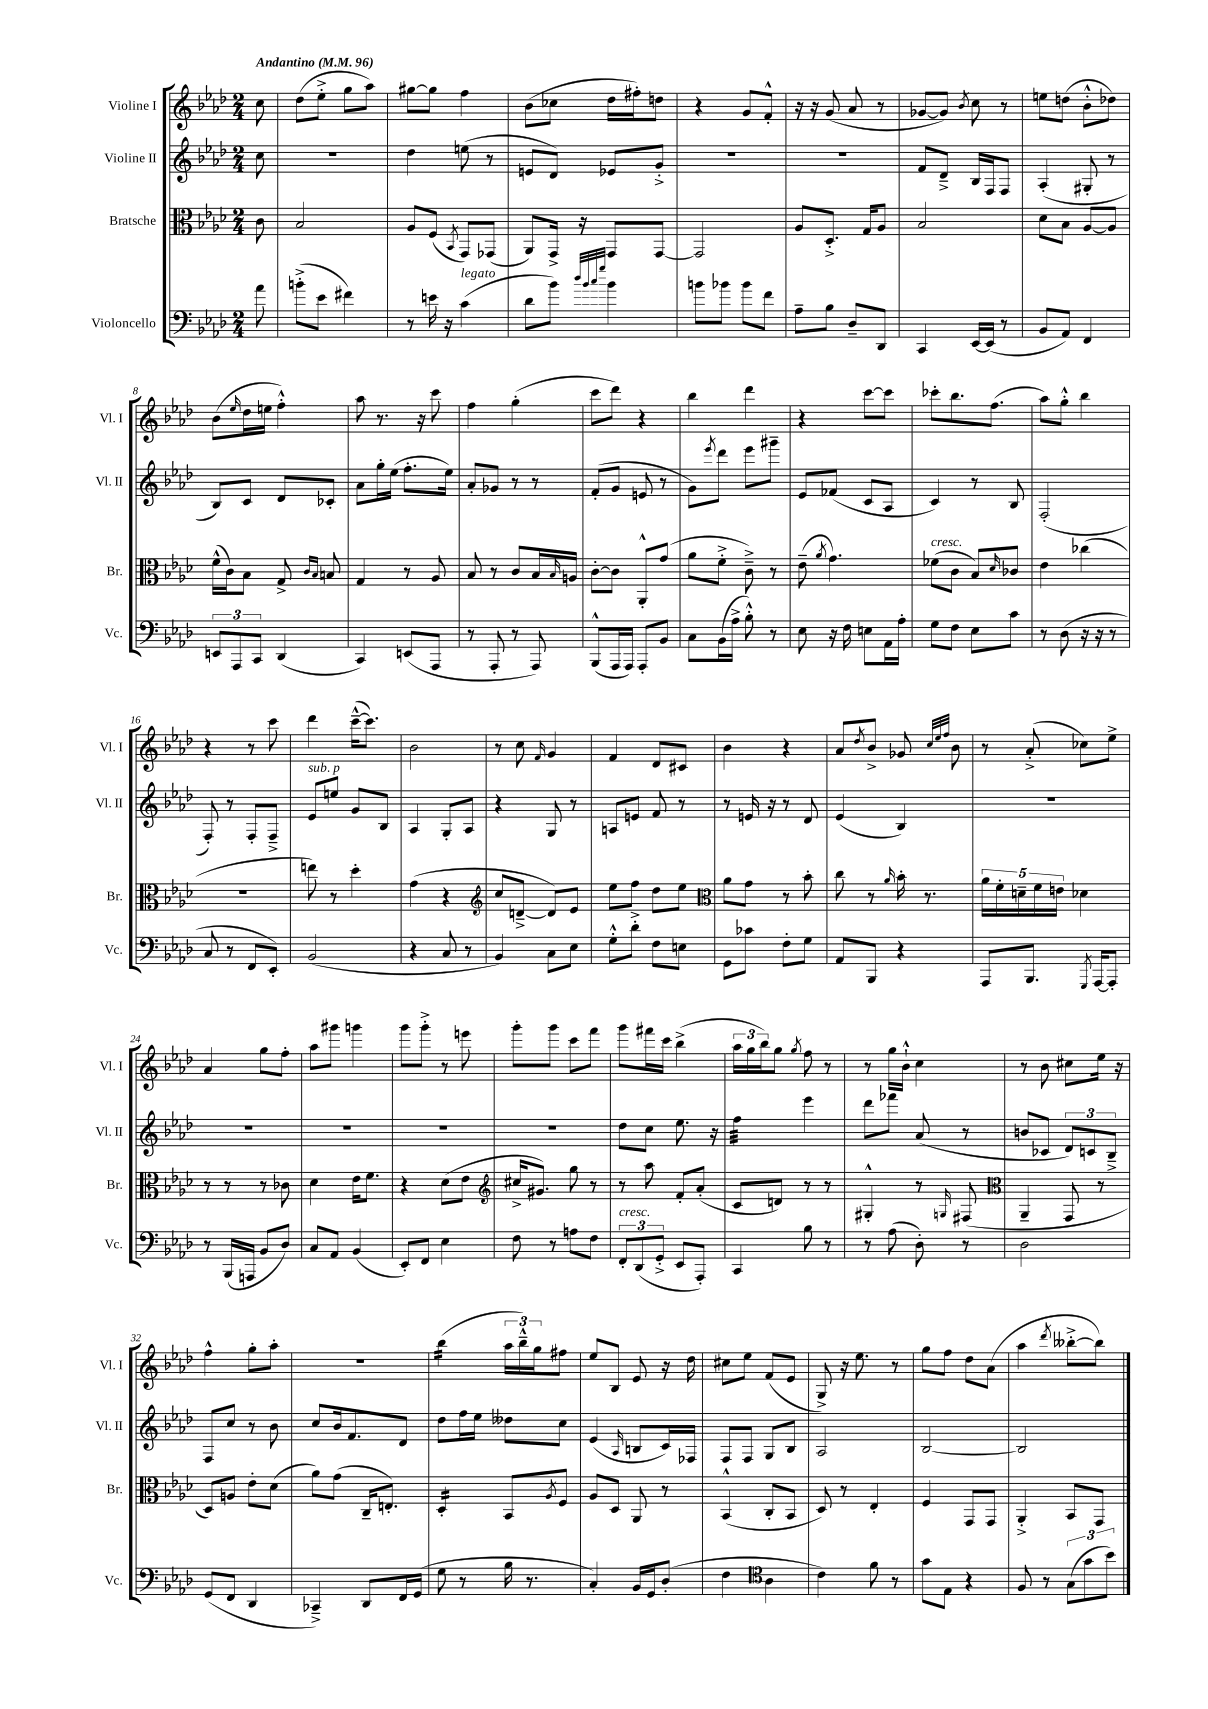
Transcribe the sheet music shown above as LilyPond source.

<<
\new StaffGroup <<
\new Staff = "s0" \with { instrumentName = "Violine I" shortInstrumentName = "Vl. I" } {
    \clef treble \key aes \major \numericTimeSignature \time 2/4 \partial 8 \tempo "Andantino" 4 = 96
    c''8 |
    des''8( ees''8-.-> g''8 aes''8) |
    gis''8~ gis''8 f''4 |
    bes'8( ces''8 des''16 fis''16-.) d''8 |
    r4 g'8 f'8-.-^ |
    r16 r16 g'8( aes'8 r8 |
    ges'8~ ges'8) \acciaccatura { bes'8 } c''8 r8 |
    e''8 d''8( bes'8-.-^ des''8) |
    bes'8( \grace { ees''16 } des''16 e''16 f''4-.-^) |
    aes''8 r8. r16 c'''8 |
    f''4 g''4-.( |
    c'''8 des'''8) r4 |
    bes''4 des'''4 |
    r4 c'''8~ c'''8 |
    ces'''8-. bes''8. f''8.( |
    aes''8) g''8-.-^ bes''4 |
    r4 r8 c'''8 |
    des'''4 c'''16~---^( c'''8.) |
    bes'2 |
    r8 c''8 \grace { f'16 } g'4 |
    f'4 des'8 cis'8 |
    bes'4 r4 |
    aes'8 \acciaccatura { des''8 } bes'8-> ges'8 \grace { c''32 ees''32 f''32 } bes'8 |
    r8 aes'8-.->( ces''8) ees''8-> |
    aes'4 g''8 f''8-. |
    aes''8 gis'''8 g'''4 |
    g'''8 g'''8-.-> r8 e'''8 |
    g'''8-. g'''8 c'''8 f'''8 |
    g'''8 fis'''16 c'''16 bes''4->( |
    \tuplet 3/2 { aes''16 g''16 bes''16) } g''8 \acciaccatura { g''8 } f''8 r8 |
    r8 g''16 bes'16-!-^ c''4 |
    r8 bes'8 cis''8 ees''16 r16 |
    f''4-^ g''8-. aes''8-. |
    r2 |
    bes''4:16( \tuplet 3/2 { aes''16 bes''16---^) g''16 } fis''8 |
    ees''8 bes8 ees'8 r16 des''16 |
    cis''8 ees''8 f'8( ees'8 |
    g8->) r16 ees''8. r8 |
    g''8 f''8 des''8 aes'8( |
    aes''4 \acciaccatura { des'''8 } beses''8~-.-> beses''8) \bar "|." |
}
\new Staff = "s1" \with { instrumentName = "Violine II" shortInstrumentName = "Vl. II" } {
    \clef treble \key aes \major \numericTimeSignature \time 2/4 \partial 8
    c''8 |
    r2 |
    des''4 e''8( r8 |
    e'8 des'8) ees'8 g'8-.-> |
    r2 |
    R2 |
    f'8 des'8---> bes16 f16 f8 |
    aes4-.( gis8-. r8 |
    bes8) c'8 des'8 ces'8-. |
    aes'8 g''16-. ees''16( f''8.-. ees''16) |
    aes'8-. ges'8 r8 r8 |
    f'8-.( g'8 e'8 r8 |
    g'8) \acciaccatura { ees'''8 } des'''8 ees'''8 gis'''8-- |
    ees'8 fes'8( c'8 aes8 |
    c'4) r8 bes8 |
    f2-.( |
    f8-.) r8 f8-. f8---> |
    ees'8^\markup { \italic "sub. p" } e''8 g'8 bes8 |
    aes4 g8-. aes8 |
    r4 g8 r8 |
    a8 e'8 f'8 r8 |
    r8 e'16 r16 r8 des'8 |
    ees'4( bes4) |
    r2 |
    R2 |
    R2 |
    R2 |
    R2 |
    des''8 c''8 ees''8. r16 |
    f''4:32 ees'''4 |
    des'''8 fes'''8 aes'8( r8 |
    b'8 ces'8 \tuplet 3/2 { des'8) c'8 bes8---> } |
    f8 c''8 r8 bes'8 |
    c''8 bes'16 f'8. des'8 |
    des''8 f''16 ees''16 deses''8 c''8 |
    ees'4( \grace { aes16 } b8 c'16) fes16 |
    f8 f8 g8 bes8 |
    aes2 |
    bes2~ |
    bes2 \bar "|." |
}
\new Staff = "s2" \with { instrumentName = "Bratsche" shortInstrumentName = "Br." } {
    \clef alto \key aes \major \numericTimeSignature \time 2/4 \partial 8
    c'8 |
    bes2 |
    aes8 f8( \acciaccatura { bes,8 } g,8) ges,8( |
    aes,8) g,16-> r16 g,8 g,8~ |
    g,2 |
    aes8 des8.-.-> g16 aes8 |
    bes2 |
    des'8 bes8 aes8~ aes8 |
    f'16-^( c'16) bes8 g8-> \grace { c'16 bes16 } b8 |
    g4 r8 aes8 |
    bes8 r8 c'8 bes16 \grace { bes16 } a16 |
    c'8~-. c'8 aes,8-.-^ g'8( |
    aes'8 f'8-.-> c'8--->) r8 |
    ees'8--( \acciaccatura { aes'8 } g'4.) |
    fes'8^\markup { \italic "cresc." }( c'8 bes8) \grace { des'16 } ces'8 |
    ees'4 ces''4( |
    R2 |
    e''8) r8 des''4-. |
    g'4( r4 |
    \clef treble c''8 d'8~---> d'8) ees'8 |
    ees''8 f''8 des''8 ees''8 |
    \clef alto aes'8 g'8 r8 bes'8-. |
    c''8 r8 \grace { aes'16 } bes'16-. r8. |
    \tuplet 5/4 { aes'16 f'16-. d'16-- f'16 e'16 } des'4 |
    r8 r8 r8 ces'8 |
    des'4 ees'16 f'8. |
    r4 des'8( ees'8 |
    \clef treble cis''16-> gis'8.) g''8 r8 |
    r8 aes''8 f'8-. aes'8-.( |
    c'8 d'8) r8 r8 |
    gis4-.-^ r8 \grace { g16 } fis8( |
    \clef alto aes,4-- g,8 r8 |
    des8) a8 ees'8-. des'8( |
    aes'8) g'8( c16-- e8.-.) |
    des4:16-. bes,8 \acciaccatura { aes8 } f8 |
    aes8 des8 aes,8 r8 |
    bes,4-^( c8-. bes,8 |
    des8) r8 ees4-. |
    f4 g,8 g,8 |
    aes,4-.-> bes,8 g,8 \bar "|." |
}
\new Staff = "s3" \with { instrumentName = "Violoncello" shortInstrumentName = "Vc." } {
    \clef bass \key aes \major \numericTimeSignature \time 2/4 \partial 8
    aes'8 |
    b'8-.->( ees'8 fis'4) |
    r8 e'16 r16 c'4^\markup { \italic "legato" }( |
    des'8 bes'8) \grace { des''32 bes'32 c''32 g''32 } bes'4 |
    b'8 bes'8 bes'8 f'8 |
    aes8-- bes8 des8-- des,8 |
    c,4 ees,16~ ees,16( r8 |
    bes,8 aes,8) f,4 |
    \tuplet 3/2 { e,8 aes,,8 c,8 } des,4( |
    c,4) e,8( aes,,8 |
    r8 aes,,8-. r8 aes,,8) |
    bes,,8-^( aes,,16 aes,,16) aes,,8-. bes,8 |
    c8 bes,16( aes16-> bes8-.-^) r8 |
    ees8 r16 f16 e8 aes,16 aes16-. |
    g8 f8 ees8 c'8 |
    r8 des8( r16 r16 r8 |
    c8 r8 f,8 ees,8-.) |
    bes,2( |
    r4 c8 r8 |
    bes,4) c8 ees8 |
    g8-.-^ des'8-.-> f8 e8 |
    g,8 ces'8 f8-. g8 |
    aes,8 bes,,8 r4 |
    aes,,8 bes,,8. \acciaccatura { g,,8 } aes,,16~ aes,,8-. |
    r8 bes,,16( a,,16 bes,8 des8) |
    c8 aes,8 bes,4( |
    ees,8-.) f,8 ees4 |
    f8 r8 a8 f8 |
    \tuplet 3/2 { f,8-.^\markup { \italic "cresc." } des,8( g,8-.-> } ees,8 aes,,8-.) |
    c,4 bes8 r8 |
    r8 aes8( des8-.) r8 |
    des2 |
    g,8( f,8 des,4 |
    ces,4--->) des,8 f,16 g,16( |
    g8 r8 bes16 r8. |
    c4-.) bes,16 g,16 des8-.( |
    f4 \clef tenor aes4 |
    c'4) f'8 r8 |
    g'8 ees8 r4 |
    f8 r8 \tuplet 3/2 { g8( g'8 bes'8) } \bar "|." |
}
>>
>>
